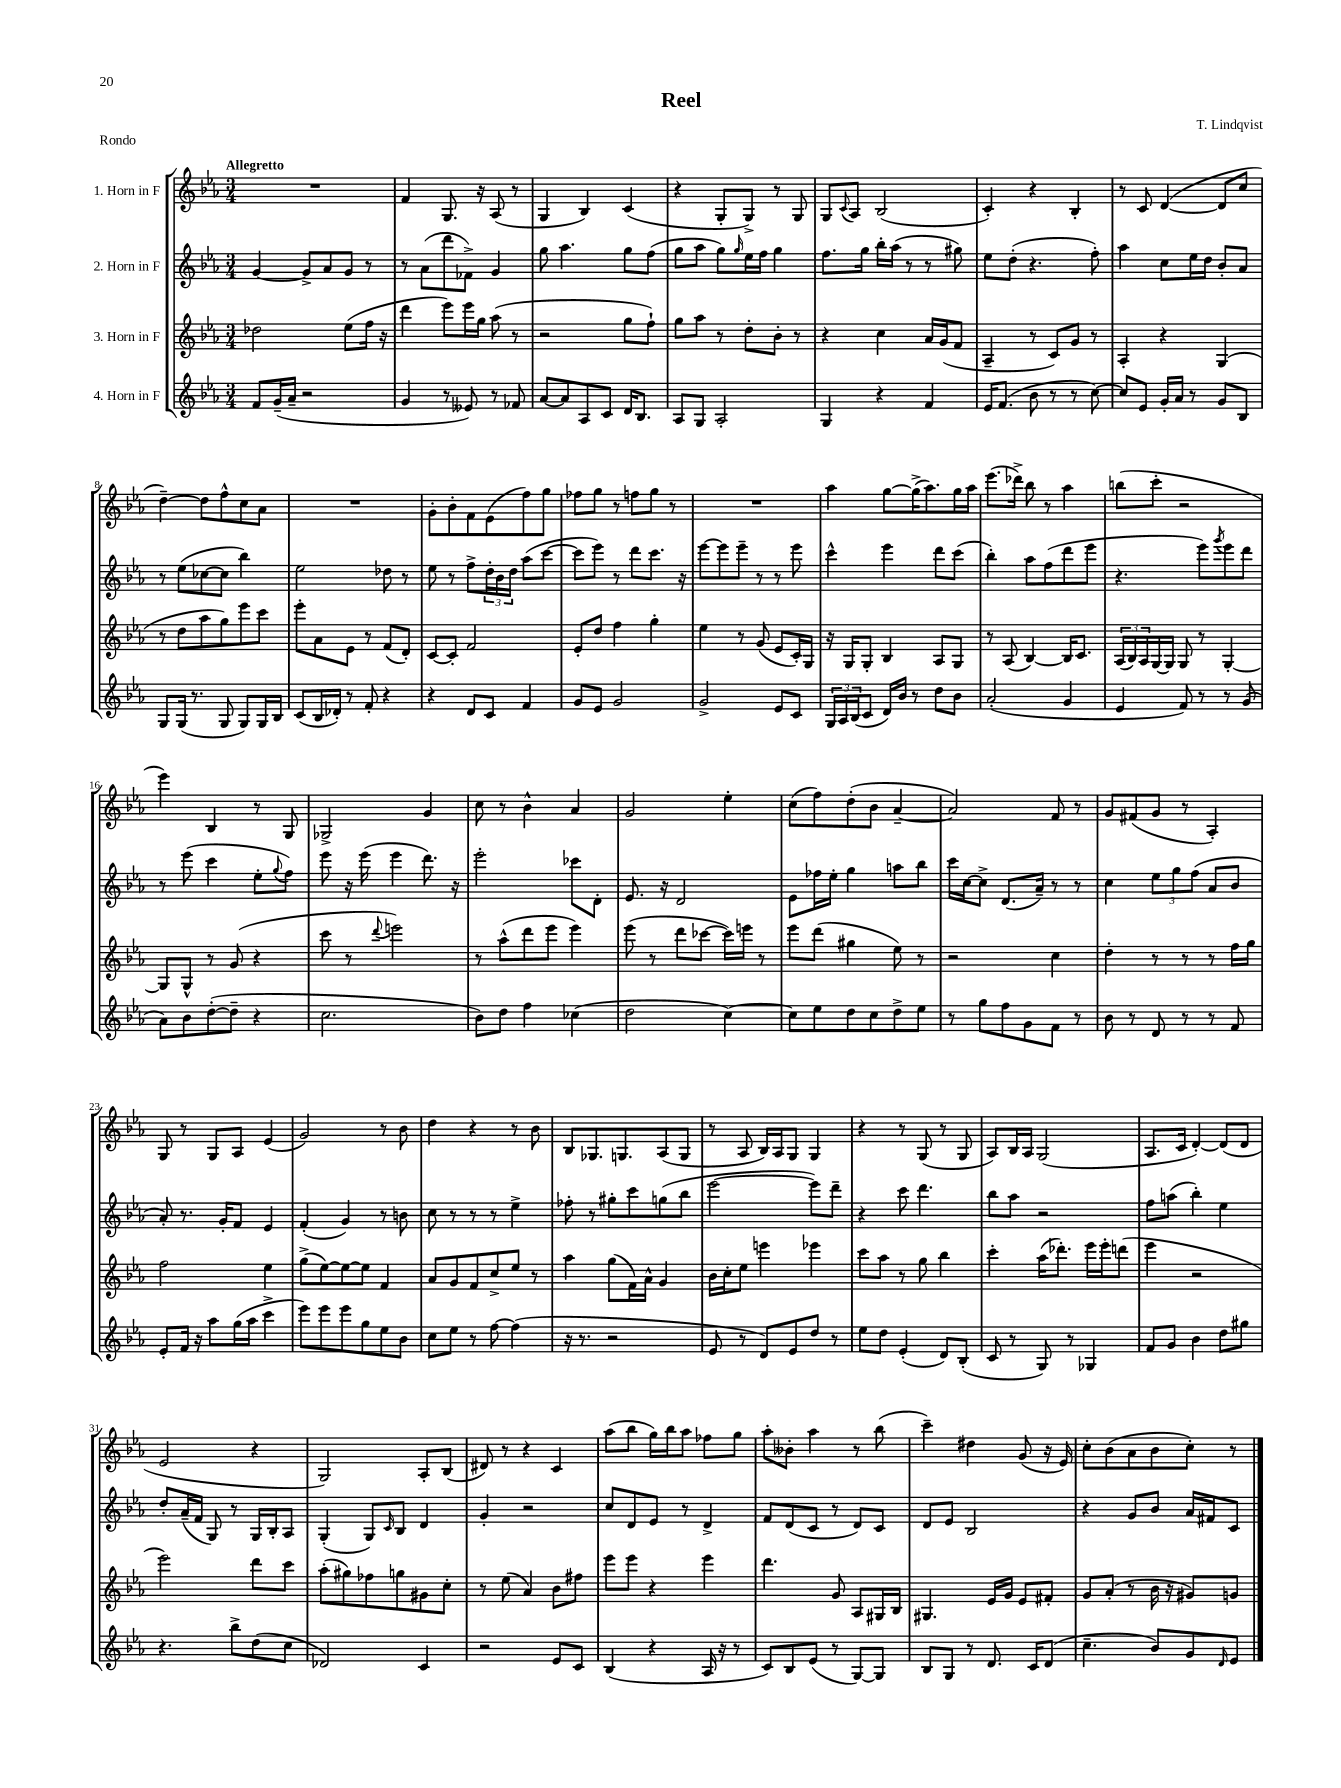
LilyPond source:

\header { title = "Reel" composer = "T. Lindqvist" piece = "Rondo" }
<<
\new StaffGroup <<
\new Staff = "s0" \with { instrumentName = "1. Horn in F" } {
    \clef treble \key ees \major \numericTimeSignature \time 3/4 \tempo "Allegretto"
    R2. |
    f'4 g8. r16 aes8( r8 |
    g4 bes4) c'4( |
    r4 g8-. g8->) r8 g8 |
    g8 \appoggiatura { c'8 } aes8 bes2( |
    c'4-.) r4 bes4-. |
    r8 c'8 d'4~( d'8 c''8 |
    d''4~--) d''8 f''8-^ c''8 aes'8 |
    R2. |
    g'8-. bes'8-. f'8 ees'8( f''8) g''8 |
    fes''8 g''8 r8 f''8 g''8 r8 |
    R2. |
    aes''4 g''8~ g''16->( aes''8.) g''16 aes''16 |
    ees'''8.( des'''16->) bes''8 r8 aes''4 |
    b''8( c'''8-. r2 |
    ees'''4) bes4 r8 g8 |
    ges2-> g'4 |
    c''8 r8 bes'4-^ aes'4 |
    g'2 ees''4-. |
    c''8( f''8) d''8-.( bes'8 aes'4~-- |
    aes'2) f'8 r8 |
    g'8 fis'8( g'8 r8 aes4-.) |
    g8 r8 g8 aes8 ees'4( |
    g'2) r8 bes'8 |
    d''4 r4 r8 bes'8 |
    bes8 ges8. g8. aes8( g8 |
    r8 aes8 bes16) aes16 g8 g4 |
    r4 r8 g8( r8 g8 |
    aes8) bes16 aes16 g2( |
    aes8. c'16 d'4~-.) d'8( d'8 |
    ees'2 r4 |
    g2) aes8-. bes8( |
    dis'8) r8 r4 c'4 |
    aes''8( bes''8 g''16) bes''16 aes''8 fes''8 g''8 |
    aes''8-. beses'8-. aes''4 r8 bes''8( |
    c'''4--) dis''4 g'8( r16 ees'16) |
    c''8-. bes'8( aes'8 bes'8 c''8-.) r8 \bar "|." |
}
\new Staff = "s1" \with { instrumentName = "2. Horn in F" } {
    \clef treble \key ees \major \numericTimeSignature \time 3/4
    g'4~ g'8-> aes'8 g'8 r8 |
    r8 aes'8( d'''8 fes'8->) g'4 |
    g''8 aes''4. g''8 f''8( |
    g''8 aes''8 g''8) \grace { g''16 } ees''16 f''16 g''4 |
    f''8. g''16 bes''16-. aes''16( r8 r8 gis''8) |
    ees''8 d''8-.( r4. f''8-.) |
    aes''4 c''8 ees''16 d''16 bes'8-. aes'8 |
    r8 ees''8( ces''8~ ces''8 bes''4) |
    ees''2 des''8 r8 |
    ees''8 r8 f''8-> \tuplet 3/2 { d''16-. bes'16 d''16 } aes''8( c'''8~ |
    c'''8 ees'''8) r8 d'''8 c'''8. r16 |
    ees'''8~ ees'''8 ees'''8-- r8 r8 ees'''8 |
    c'''4-^ ees'''4 d'''8 c'''8( |
    bes''4-.) aes''8 f''8( d'''8 ees'''8 |
    r4. ees'''8) \acciaccatura { g'''8 } ees'''8 d'''8 |
    r8 ees'''8( c'''4 ees''8-. \appoggiatura { g''8 } f''8) |
    ees'''8 r16 ees'''16( ees'''4 d'''8.) r16 |
    ees'''2-. ces'''8 d'8-. |
    ees'8. r16 d'2 |
    ees'8 fes''16 ees''16-. g''4 a''8 bes''8 |
    c'''16 c''16~ c''8-> d'8.( aes'16--) r8 r8 |
    c''4 \tuplet 3/2 { ees''8 g''8 f''8( } aes'8 bes'8 |
    aes'8-.) r8. g'16-. f'8 ees'4 |
    f'4-.( g'4) r8 b'8 |
    c''8 r8 r8 r8 ees''4-> |
    fes''8-. r8 gis''8-. c'''8 g''8( bes''8 |
    ees'''2~ ees'''8) d'''8-- |
    r4 c'''8 d'''4. |
    bes''8 aes''8 r2 |
    f''8 a''8( bes''4-.) ees''4 |
    d''8-. aes'16--( f'16 g8) r8 g16 bes16-. aes8 |
    g4-.( g8) \grace { c'16 } bes8 d'4 |
    g'4-. r2 |
    c''8 d'8 ees'8 r8 d'4-> |
    f'8 d'8( c'8 r8 d'8) c'8 |
    d'8 ees'8 bes2 |
    r4 g'8 bes'8 aes'16 fis'16 c'8 \bar "|." |
}
\new Staff = "s2" \with { instrumentName = "3. Horn in F" } {
    \clef treble \key ees \major \numericTimeSignature \time 3/4
    des''2 ees''8( f''16 r16 |
    d'''4 ees'''8) ees'''16 g''16 aes''8( r8 |
    r2 g''8 f''8-!) |
    g''8 aes''8 r8 d''8-. bes'8-. r8 |
    r4 c''4 aes'16 g'16( f'8 |
    aes4-- r8 c'8) g'8 r8 |
    aes4-. r4 g4( |
    r8 d''8 aes''8 g''8) ees'''8 c'''8 |
    ees'''8-. aes'8 ees'8 r8 f'8( d'8-.) |
    c'8~ c'8-. f'2 |
    ees'8-. d''8 f''4 g''4-. |
    ees''4 r8 g'8( ees'8 c'16-.) g16 |
    r16 g16 g8-. bes4 aes8 g8 |
    r8 aes8( bes4~) bes16 c'8. |
    \tuplet 3/2 { aes16( bes16) aes16 } g16~ g16 g8 r8 g4~-. |
    g8 g8-^ r8 g'8( r4 |
    c'''8 r8 \appoggiatura { d'''8 } e'''2) |
    r8 aes''8-^( d'''8 ees'''8 ees'''4) |
    ees'''8( r8 d'''8 ces'''8~ ces'''16) e'''16 r8 |
    ees'''8 d'''8( gis''4 ees''8) r8 |
    r2 c''4 |
    d''4-. r8 r8 r8 f''16 g''16 |
    f''2 ees''4 |
    g''8->( ees''8~) ees''8~ ees''8 f'4 |
    aes'8 g'8 f'8 c''8-> ees''8 r8 |
    aes''4 g''8( f'16) aes'16-^ g'4 |
    bes'16 c''16-. ees''8 e'''4 ees'''4 |
    c'''8 aes''8 r8 g''8 bes''4 |
    c'''4-. aes''16( des'''8.-.) ees'''16 ees'''16-. d'''8( |
    ees'''4 r2 |
    ees'''2) d'''8 c'''8 |
    aes''8-.( gis''8) fes''8 g''8 gis'8 c''8-. |
    r8 ees''8( aes'4) bes'8 fis''8 |
    ees'''8 ees'''8 r4 ees'''4 |
    d'''4. g'8 aes8 gis16 bes16 |
    gis4. ees'16 g'16 ees'8 fis'8-. |
    g'8 aes'8-.( r8 bes'16 r16 gis'8) g'8 \bar "|." |
}
\new Staff = "s3" \with { instrumentName = "4. Horn in F" } {
    \clef treble \key ees \major \numericTimeSignature \time 3/4
    f'8 g'16--( aes'16-- r2 |
    g'4 r8 eeses'8) r8 fes'8 |
    aes'8~ aes'8 aes8 c'8 d'16 bes8. |
    aes8 g8 aes2-. |
    g4 r4 f'4 |
    ees'16 f'8.( bes'8 r8 r8 c''8~) |
    c''8 ees'8 g'16-. aes'16 r8 g'8 bes8 |
    g8 g16( r8. g8 g8) g16 bes16 |
    c'8( bes16 des'16-.) r8 f'8-. r4 |
    r4 d'8 c'8 f'4 |
    g'8 ees'8 g'2 |
    g'2-> ees'8 c'8 |
    \tuplet 3/2 { g16 aes16 bes16( } c'8 d'16) bes'16 r8 d''8 bes'8 |
    aes'2-.( g'4 |
    ees'4 f'8) r8 r8 g'8( |
    aes'8) bes'8 d''8~-.( d''8-- r4 |
    c''2. |
    bes'8) d''8 f''4 ces''4( |
    d''2 c''4~) |
    c''8 ees''8 d''8 c''8 d''8-> ees''8 |
    r8 g''8 f''8 g'8 f'8 r8 |
    bes'8 r8 d'8 r8 r8 f'8 |
    ees'8-. f'16 r16 aes''8 g''16( aes''16 c'''4-> |
    ees'''8) ees'''8 ees'''8 g''8 ees''8 bes'8 |
    c''8 ees''8 r8 f''8~ f''4( |
    r16 r8. r2 |
    ees'8 r8 d'8) ees'8 d''8 r8 |
    ees''8 d''8 ees'4-.( d'8) bes8-.( |
    c'8 r8 g8) r8 ges4 |
    f'8 g'8 bes'4 d''8 gis''8 |
    r4. bes''8-> d''8( c''8 |
    des'2) c'4 |
    r2 ees'8 c'8 |
    bes4( r4 aes16 r16 r8 |
    c'8) bes8 ees'8( r8 g8~) g8 |
    bes8 g8 r8 d'8. c'16 d'8( |
    c''4.-- bes'8) g'8 \grace { d'16 } ees'8 \bar "|." |
}
>>
>>
